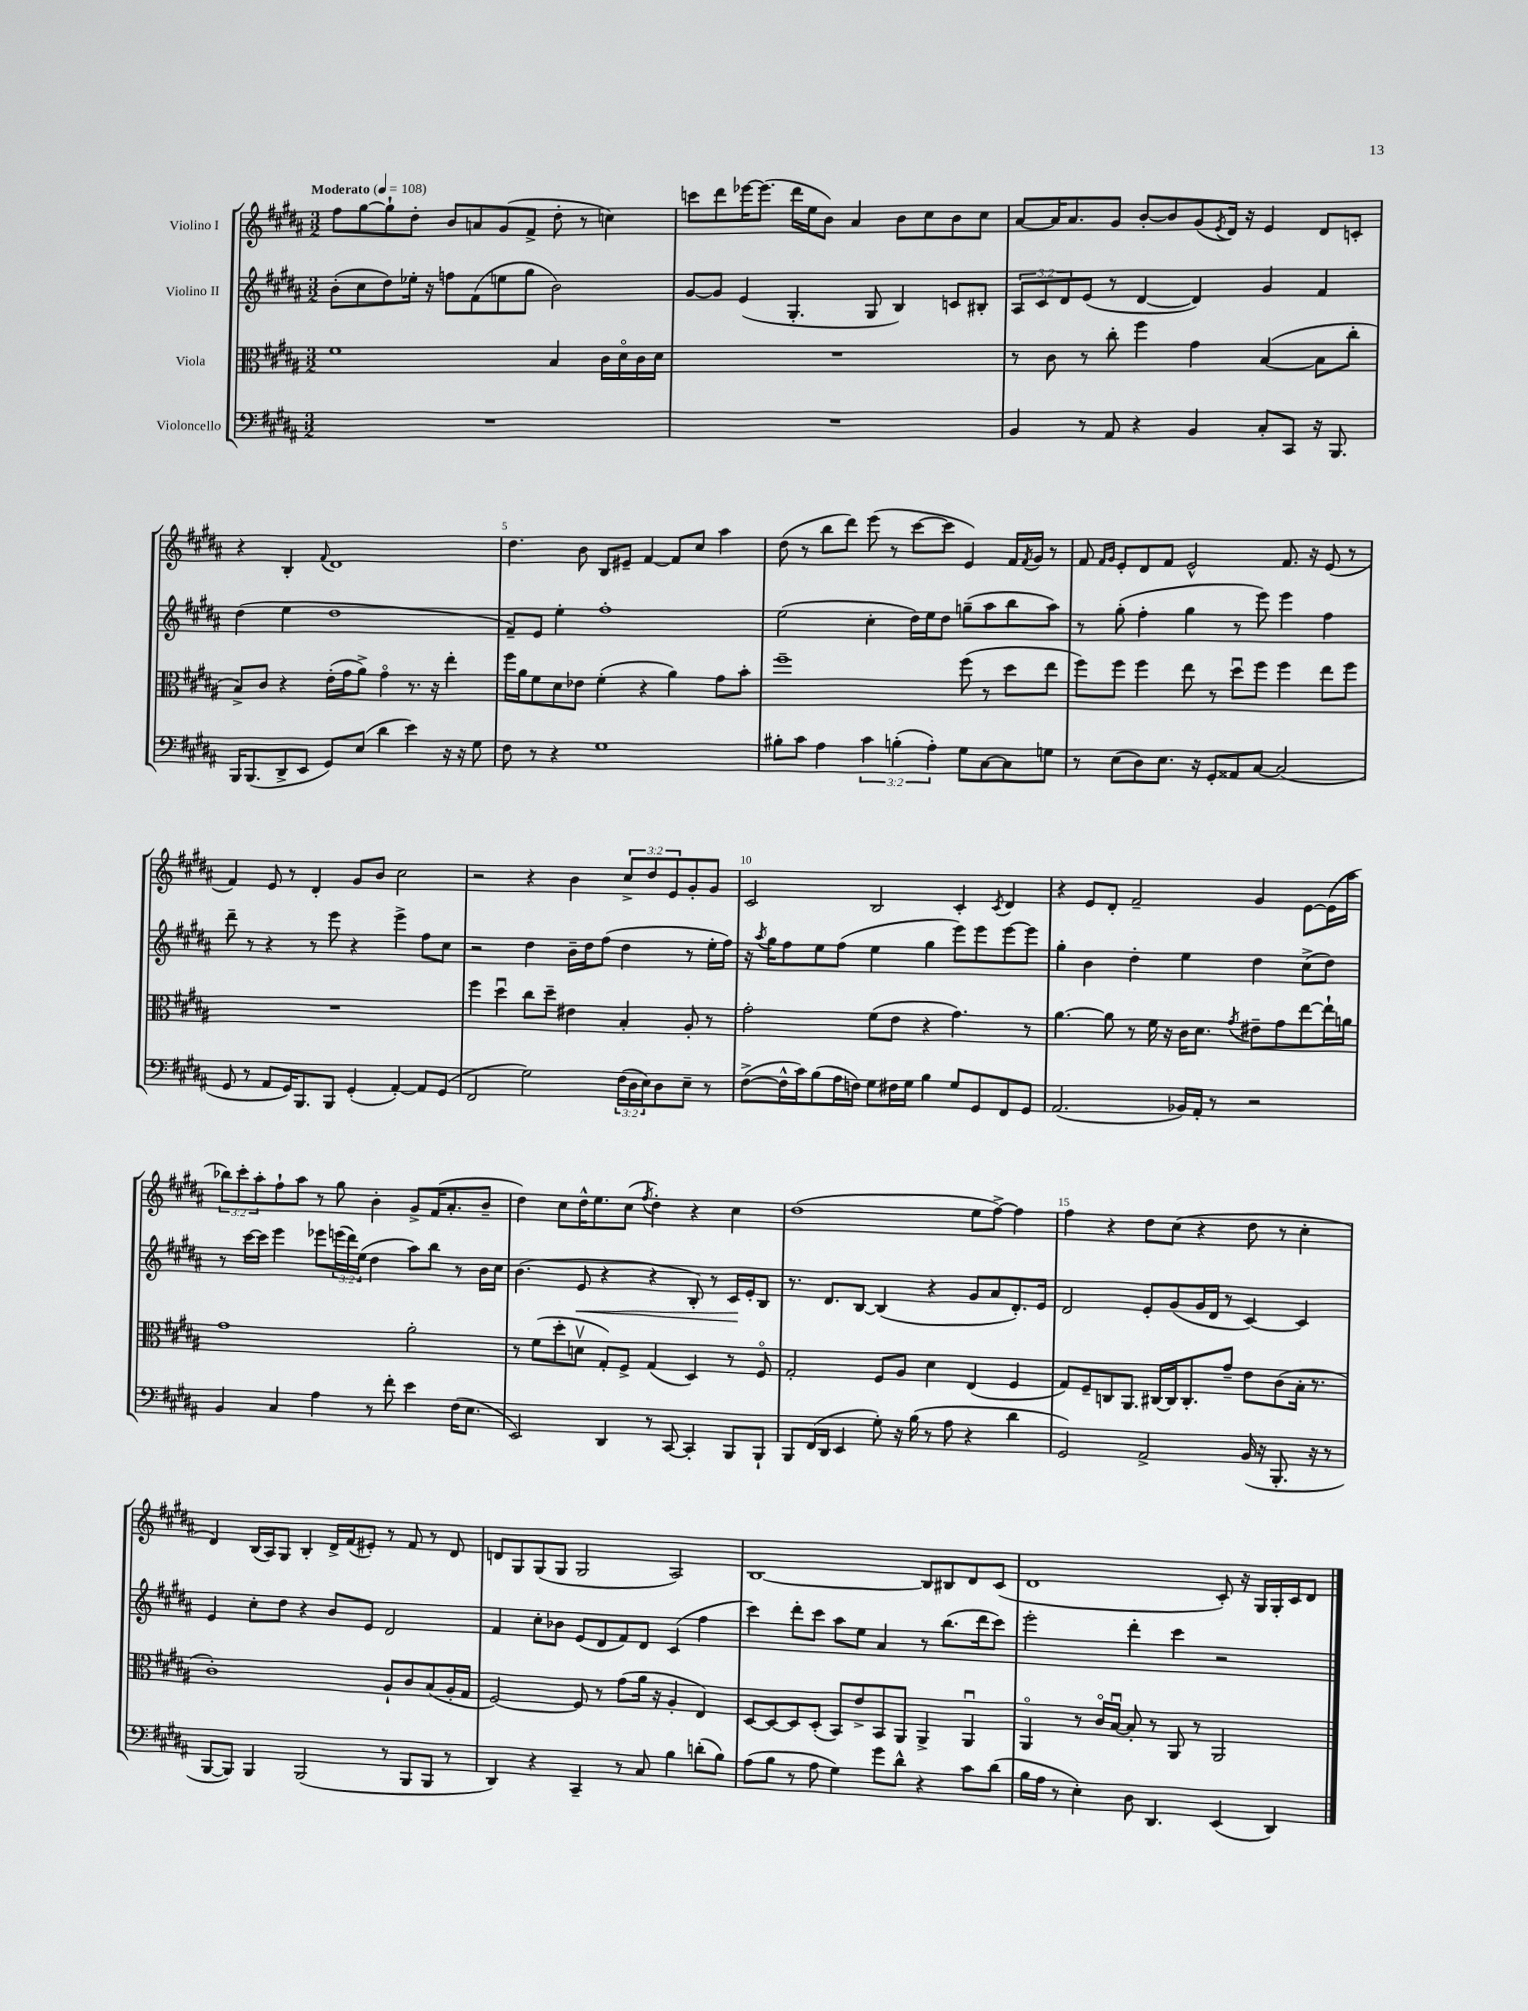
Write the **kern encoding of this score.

**kern	**kern	**kern	**dynam	**kern
*part4	*part3	*part2	*part2	*part1
*staff4	*staff3	*staff2	*staff2	*staff1
*I"Violoncello	*I"Viola	*I"Violino II	*	*I"Violino I
*clefF4	*clefC3	*clefG2	*	*clefG2
*k[f#c#g#d#a#]	*k[f#c#g#d#a#]	*k[f#c#g#d#a#]	*	*k[f#c#g#d#a#]
*M3/2	*M3/2	*M3/2	*	*M3/2
*MM108	*MM108	*MM108	*	*MM108
=1	=1	=1	=1	=1
!	!	!	!	!LO:TX:a:B:t=Moderato
1.r	1f#	(8b'\L	.	8ff#\L
.	.	8cc#\	.	[8gg#\
.	.	8dd#\)	.	8gg#`\]
.	.	16ee-X'\Jk	.	8dd#'\J
.	.	16r	.	.
.	.	8ffn\L	.	8b/L
.	.	(8f#\	.	8an/
.	.	8een\	.	(8g#/
.	.	8gg#\J	.	8f#^/J
.	4B/	2b\)	.	8dd#'\
.	.	.	.	8r
.	16c#\LL	.	.	4ccn\)
.	16d#\	.	.	.
.	16c#\	.	.	.
.	16d#\JJ	.	.	.
=2	=2	=2	=2	=2
1.r	1.r	[8g#/L	.	8cccn\L
.	.	8g#/J]	.	8ddd#\
.	.	(4e/	.	[16eee-X\K
.	.	.	.	(8.eee-\J]
.	.	4.G#'/	.	16ddd#\LL
.	.	.	.	16ee\J
.	.	.	.	8b\J)
.	.	.	.	4a#/
.	.	8G#/	.	.
.	.	4B/)	.	8b\L
.	.	.	.	8cc#\
.	.	8cn/L	.	8b\
.	.	8B#X'/J	.	8cc#\J
=3	=3	=3	=3	=3
4BB/	8r	12A#/L	.	[8a#/L
.	.	12c#/	.	.
.	8c#\	.	.	16a#/K]
.	.	12d#/	.	.
.	.	.	.	8.a#/
8r	8r	(8e/J	.	.
8AA#/	8cc#'\	8r	.	8g#/J
4r	4ff#\	[4d#/	.	[8b'/L
.	.	.	.	8b/]
4BB/	4g#\	4d#/])	.	(8g#/
.	.	.	.	8qe/
.	.	.	.	16d#/Jk)
.	.	.	.	16r
8C#'/L	([4B/	4g#/	.	4e/
8CC#/J	.	.	.	.
16r	8B\L]	4f#/	.	8d#/L
8.BBB/	.	.	.	.
.	8cc#'\J	.	.	8cn'/J
!!LO:LB:g=z
=4	=4	=4	=4	=4
16BBB/KL	8B^/L)	(4dd#\	.	4r
(8.BBB/	.	.	.	.
.	8c#/J	.	.	.
8DD#^/	4r	4ee\	.	4B'/
8EE/J	.	.	.	.
.	.	.	.	8qqf#/
8GG#/L)	(16e'\LL	1dd#	.	1d#
.	16g#\J	.	.	.
(8E/J	8a#^\J)	.	.	.
4d#\	4g#\	.	.	.
4e\)	8.r	.	.	.
.	16r	.	.	.
16r	4ee'\	.	.	.
16r	.	.	.	.
8G#\	.	.	.	.
=5	=5	=5	=5	=5
8F#\	16ff#\LL	8f#~/L)	.	4.dd#\
.	16a#\J	.	.	.
8r	8f#\	8e/J	.	.
4r	8d#\	4ee'\	.	.
.	8e-X\J	.	.	8b\
1G#	(4f#'\	1ff#'	.	8B/L
.	.	.	.	8e#X~/J
.	4r	.	.	[4f#/
.	4a#\)	.	.	8f#/L]
.	.	.	.	8cc#/J
.	8g#\L	.	.	4aa#\
.	8b'\J	.	.	.
=6	=6	=6	=6	=6
8B#X'\L	1ff#~	(2ee\	.	(8dd#\
8c#\J	.	.	.	8r
4A#\	.	.	.	8bb\L
.	.	.	.	8ddd#\J)
6c#\	.	4cc#'\	.	(8eee\
.	.	.	.	8r
(6Bn'\	.	.	.	.
.	.	16dd#\LL)	.	[8ccc#\L
.	.	16ee\J	.	.
6A#'\)	.	.	.	.
.	.	8dd#\J	.	8ccc#\J]
8G#\L	(8ff#\	(8ggn~\L	.	4e/)
[8C#\	8r	8aa#\	.	.
8C#\]	8dd#\L	8bb\	.	16f#/LL
.	.	.	.	8qf#/
.	.	.	.	16g#/JJ
8Gn\J	8ee\J	8aa#\J)	.	8r
=7	=7	=7	=7	=7
8r	8ff#\L)	8r	.	8f#/
.	.	.	.	16qqf#/LL
.	.	.	.	16qqg#/JJ
(8E\L	8ff#\J	(8gg#'\	.	8e'/L
8D#\)	4ff#\	4ff#'\	.	8d#/
8.E\J	.	.	.	8f#/J
.	8ee\	4gg#\	.	2e^^/
16r	.	.	.	.
8GG#'/L	8r	.	.	.
8AA##X/	8dd#u\L	8r	.	.
[8C#/J	8ff#\J	8eee\)	.	.
(2C#/]	4ff#\	4eee\	.	8.f#/
.	.	.	.	16r
.	8ee\L	4ff#\	.	(8e/
.	8ff#\J	.	.	8r
!!LO:LB:g=z
=8	=8	=8	=8	=8
8GG#/	1.r	8ddd#~\	.	4f#/)
8r	.	8r	.	.
8AA#/L	.	4r	.	8e/
16GG#/K)	.	.	.	8r
8.BBB/	.	.	.	.
.	.	8r	.	4d#'/
8BBB/J	.	8eee\	.	.
(4GG#'/	.	4r	.	8g#/L
.	.	.	.	8b/J
[4AA#'/)	.	4eee^\	.	2cc#\
8AA#/L]	.	8ff#\L	.	.
(8GG#/J	.	8cc#\J	.	.
=9	=9	=9	=9	=9
2FF#/	4ff#\	2r	.	2r
.	4dd#u\	.	.	.
2G#\)	8cc#\L	4dd#\	.	4r
.	8dd#~\J	.	.	.
.	4e#X\	16b~\LL	.	4b\
.	.	16dd#\J	.	.
.	.	(8ff#\J	.	.
(24F#\LL	4B'/	4dd#\	.	12cc#^/L
24D#\	.	.	.	.
24E\J)	.	.	.	12dd#/
8D#\	.	.	.	.
.	.	.	.	12e/
8E~\J	8A#'/	8r	.	8g#'/
8r	8r	16ee'\LL	.	8g#/J
.	.	16ff#\JJ)	.	.
=10	=10	=10	=10	=10
([8F#^\L	2g#'\	16r	.	2c#/
.	.	8qaa#/	.	.
.	.	16gg#\KL	.	.
16F#^^\L]	.	8ff#\	.	.
16c#\J)	.	.	.	.
(8B\	.	8ee\	.	.
16A#\L	.	(8ff#\J	.	.
16Fn\JJ)	.	.	.	.
8G#\L	(8f#\L	4ee\	.	2B/
16F#X\L	8e\J	.	.	.
16G#\JJ	.	.	.	.
4B\	4r	4gg#\	.	.
8G#/L	4.g#\)	8eee\L)	.	4c#'/
8GG#/	.	8eee\	.	.
.	.	.	.	8qc#/
8FF#/	.	[8eee\	.	4d#/
8GG#/J	8r	8eee\J]	.	.
=11	=11	=11	=11	=11
(2.AA#/	[4.a#\	4gg#'\	.	4r
.	.	4b\	.	8e/L
.	8a#\]	.	.	8d#'/J
.	8r	4dd#'\	.	2f#~/
.	16f#\	.	.	.
.	16r	.	.	.
16BB-X/LL)	16c#\KL	4ee\	.	.
16AA#'/JJ	8.d#\J	.	.	.
8r	.	.	.	.
.	8qg#/	.	.	.
2r	8e#X~\L	4dd#\	.	4g#/
.	8g#\	.	.	.
.	[8ee\	(8cc#^\L	.	[8e\L
.	16ee`\L]	8dd#\J)	.	(16e\L]
.	16an\JJ	.	.	16aa#\JJ
!!LO:LB:g=z
=12	=12	=12	=12	=12
4BB/	1g#	8r	.	12bb-X\L)
.	.	.	.	12ccc#'\
.	.	[16ccc#\LL	.	.
.	.	.	.	12aa#'\
.	.	16ccc#\JJ]	.	.
4C#/	.	4eee\	.	8ff#`\
.	.	.	.	8aa#\J
4A#\	.	8eee-X\L	.	8r
.	.	(24eeen\L	.	8gg#\
.	.	24ddd#\)	.	.
.	.	(24ee\JJ	.	.
8r	.	4dd#\	.	4b'\
8f#'\	.	.	.	.
4e\	2a#'\	8aa#\L)	.	8g#^/L
.	.	8bb\J	.	(16f#/K
.	.	.	.	8.a#'/
(16F#\KL	.	8r	.	.
8.E\J	.	.	.	.
.	.	16b\LL	.	8b~/J
.	.	16cc#\JJ	.	.
=13	=13	=13	=13	=13
2EE/)	8r	(4.b\	.	4dd#\)
.	(8f#\L	.	.	.
.	8dd#'\	.	.	8cc#\L
!	!	!	!LO:HP:b	!
.	8dnv\J	8e/	<	16dd#^^\K
.	.	.	.	8.ee\
4DD#/	8G#'/L)	4r	.	.
.	8F#^/J	.	.	(8cc#\J
.	.	.	.	8qff#/
8r	(4G#/	4r	.	4dd#'\)
[8CC#/	.	.	.	.
4CC#'/]	4D#/)	8B'/)	.	4r
.	.	8r	.	.
8BBB/L	8r	16c#/LL	.	4cc#\
.	.	16e'/J	[	.
8BBB`/J	8F#/	8B/J	.	.
=14	=14	=14	=14	=14
8BBB/L	2G#'/	8.r	.	(1dd#
(16FF#/L	.	.	.	.
16DD#/JJ	.	8.d#/L	.	.
4EE/	.	.	.	.
.	.	[8B/J	.	.
8G#'\)	8F#/L	(4B/]	.	.
16r	8A#/J	.	.	.
(16B\	.	.	.	.
8r	4d#\	4r	.	.
8A#\	.	.	.	.
4r	(4E/	8g#/L	.	8ee\L
.	.	8a#/	.	[8ff#^\J)
4d#\	4F#/	8.d#'/)	.	4ff#\]
.	.	16e/Jk	.	.
=15	=15	=15	=15	=15
2GG#/)	8G#/L)	2d#/	.	4ff#\
.	8F#~/	.	.	.
.	8Cn/	.	.	4r
.	8.AA#/J	.	.	.
2AA#^/	.	8e'/L	.	8dd#\L
.	[16C#X/LL	.	.	.
.	16C#/J]	(8g#/	.	(8cc#\J
.	8.C#'/	.	.	.
.	.	16g#/L	.	4r
.	.	16d#/JJ	.	.
.	8g#~/J	8r	.	.
(16BB/	8e\L	[4c#/)	.	8dd#\
16r	.	.	.	.
8.BBB'/	(8c#\	.	.	8r
.	16B'\Jk	4c#/]	.	4cc#'\
16r	8.r	.	.	.
8r	.	.	.	.
!!LO:LB:g=z
=16	=16	=16	=16	=16
[8BBB/L	1c#')	4e/	.	4d#/)
8BBB/J])	.	.	.	.
4BBB/	.	8cc#'\L	.	(16B/LL
.	.	.	.	16A#/J)
.	.	8dd#\J	.	8G#/J
(2BBB/	.	4r	.	4B'/
.	.	8b/L	.	16d#^/LL
.	.	.	.	(16f#/J
.	.	8e/J	.	8e#X'/J)
8r	8A#`/L	2d#/	.	8r
8BBB/L	8c#/	.	.	8f#/
8BBB/J	(8B/	.	.	8r
8r	16A#'/L	.	.	8d#/
.	16G#/JJ	.	.	.
=17	=17	=17	=17	=17
4DD#/)	[2F#/)	4f#/	.	8dn/L
.	.	.	.	8G#/
4r	.	8cc#'\L	.	(8G#/
.	.	8b-X\J	.	8G#/J
4CC#~/	8F#/]	(8e/L	.	2G#/
.	8r	8d#/	.	.
8r	(8g#\L	8f#/)	.	.
8C#/	16a#\Jk	8d#/J	.	.
.	16r	.	.	.
4B\	4A#'/	(4c#/	.	2A#/)
(8dn'\L	4E/)	4ff#\	.	.
8B\J)	.	.	.	.
=18	=18	=18	=18	=18
(8A#\L	[8D#/L	4ccc#\)	.	[1B
8B\J	8D#/_	.	.	.
8r	8D#/]	8ddd#'\L	.	.
8A#\	(8D#'/J	8ccc#\J	.	.
4G#\)	8BB/L)	8aa#\L	.	.
.	8e^/	8ee\J	.	.
8g#\L	8BB/	4a#/	.	.
8d#^^\J	8AA#/J	.	.	.
4r	4AA#^/	8r	.	8B/L]
.	.	(8.bb\L	.	8B#X/
8c#\L	4AA#u/	.	.	8d#/
.	.	16ddd#\k	.	.
(8d#\J	.	8ccc#\J)	.	(8c#/J
=19	=19	=19	=19	=19
16B\LL	4AA#/	2eee'\	.	1d#
16A#\JJ	.	.	.	.
8r	.	.	.	.
4E'\)	8r	.	.	.
.	16c#/LL	.	.	.
.	[16Bu/JJ	.	.	.
8D#\	8B'/]	4ddd#'\	.	.
4.DD#/	8r	.	.	.
.	8AA#/	4ccc#\	.	.
.	8r	.	.	.
(4EE/	2AA#/	2r	.	8c#'/)
.	.	.	.	16r
.	.	.	.	16G#/LL
4DD#/)	.	.	.	16G#'/
.	.	.	.	16c#/J
.	.	.	.	8d#/J
==	==	==	==	==
*-	*-	*-	*-	*-
